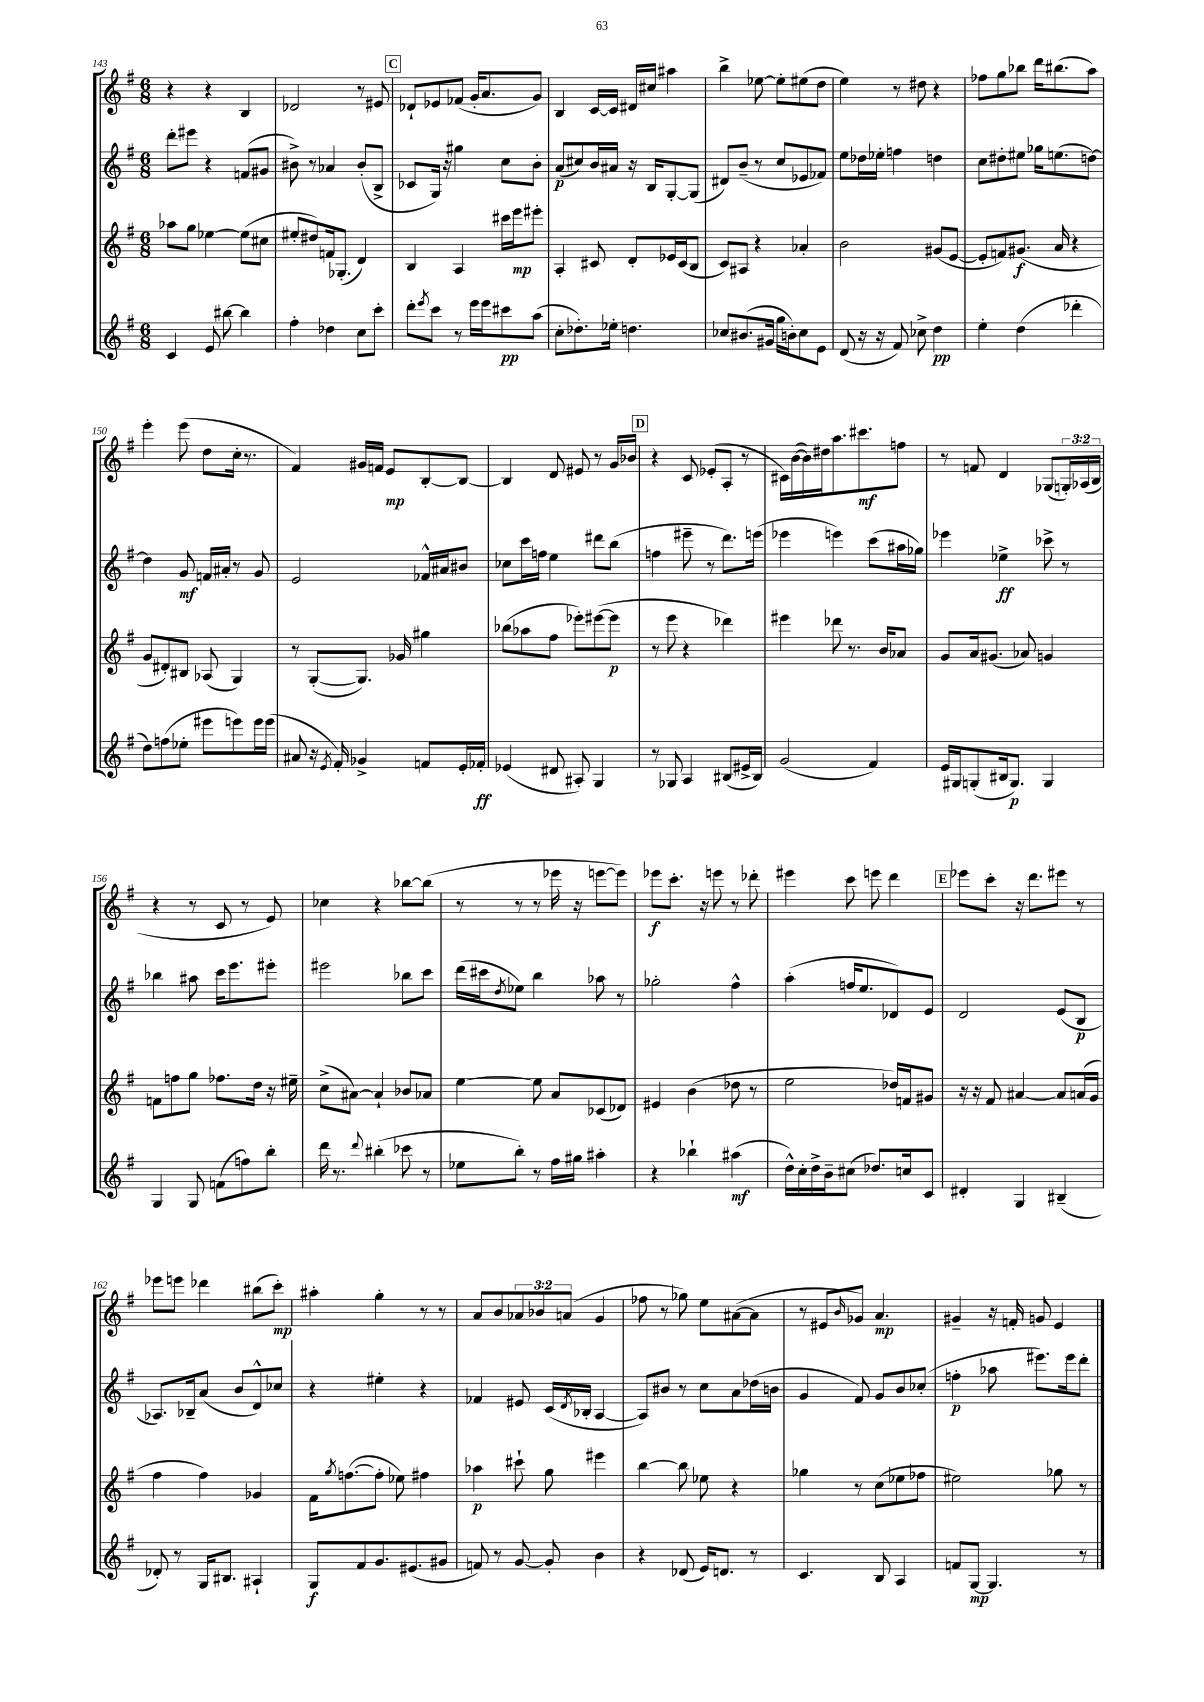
<<
\new StaffGroup <<
\new Staff = "s0" {
    \clef treble \key g \major \numericTimeSignature \time 6/8 \override Staff.TupletNumber.text = #tuplet-number::calc-fraction-text
    r4 r4 b4 |
    des'2 r8 eis'8 |
    \mark \markup { \box "C" } des'8-! ees'8 fes'8( g'16-. a'8. g'8) |
    b4 c'16~ c'16 dis'16 cis''16 ais''4 |
    b''4-> ees''8~ ees''8-. eis''8( d''8 |
    e''4) r8 dis''8 r4 |
    fes''8 g''8 bes''8 d'''16 bis''8.( a''8) |
    e'''4-. e'''8( d''8 c''16-. r8. |
    fis'4) gis'16 f'16 e'8\mp b8~-. b8~ |
    b4 d'8 eis'8 r8 g'16 bes'16 |
    \mark \markup { \box "D" } r4 c'8 ees'8-.( a8-. r8 |
    cis'16) b'16~( b'16) dis''16 a''8. cis'''8.\mf f''8 |
    r8 f'8 d'4 ges8( \tuplet 3/2 { g16-.) aes16( b16 } |
    r4 r8 c'8 r8 e'8) |
    ces''4 r4 bes''8~ bes''8( |
    r8 r8 r8 ees'''16 r16 e'''8~ e'''8) |
    ees'''8\f c'''8.-. r16 e'''8 r8 des'''8-. |
    eis'''4 c'''8 e'''8 d'''4 |
    \mark \markup { \box "E" } ees'''8 c'''8-. r16 d'''8. eis'''8 r8 |
    ees'''8 e'''8 des'''4 bis''8( c'''8-.\mp) |
    ais''4-. g''4-. r8 r8 |
    a'8 b'8 \tuplet 3/2 { aes'8 bes'8 a'8( } g'4 |
    fes''8 r8 ges''8) e''8 ais'8~( ais'8 |
    r8 eis'8 \grace { b'16 } ges'8) a'4.\mp |
    gis'4-- r16 f'16-. g'8 e'4 \bar "|." |
}
\new Staff = "s1" {
    \clef treble \key g \major \numericTimeSignature \time 6/8
    d'''8-. eis'''8 r4 f'8( gis'8 |
    bis'8->) r8 aes'4 bis'8-.( b8-> |
    \mark \markup { \box "C" } ces'8 g16) r16 gis''4 c''8 b'8-. |
    a'8\p( cis''8) b'16 ais'16 r16 b16 g8~-. g8( |
    dis'8) b'8--( r8 c''8 ees'8 fes'8) |
    e''8 des''16 ees''16-. f''4 d''4 |
    c''8 dis''8-. eis''8 ges''16 e''8.( d''8~) |
    d''4 g'8\mf f'16 ais'16-. r8 g'8 |
    e'2 fes'16-^ ais'16 bis'8 |
    ces''8 c'''16 f''16 e''4 dis'''8 b''8( |
    \mark \markup { \box "D" } f''4 eis'''8-- r8 d'''8.) e'''16( |
    ees'''4 e'''4) c'''8( ais''16 ges''16) |
    ees'''4 ees''4->\ff ces'''8-> r8 |
    bes''4 ais''8 c'''16 e'''8. eis'''8-. |
    eis'''2 bes''8 c'''8 |
    d'''16( cis'''16 \acciaccatura { d''8 } ees''8) b''4 aes''8 r8 |
    ges''2-. fis''4-^ |
    a''4-.( f''16 e''8. des'8) e'8 |
    \mark \markup { \box "E" } d'2 e'8( b8\p |
    aes8.) bes16-- a'8( b'8 d'8-^) ces''8 |
    r4 eis''4-. r4 |
    fes'4 eis'8 c'16( \acciaccatura { d'8 } bes16-. a4~ |
    a8) bis'8 r8 c''8 a'8 des''16( b'16 |
    g'4 fis'8) g'8 b'8 ces''8-.( |
    f''4-.\p aes''8 eis'''8.) eis'''16 d'''8-. \bar "|." |
}
\new Staff = "s2" {
    \clef treble \key g \major \numericTimeSignature \time 6/8
    aes''8 g''8 ees''4~ ees''8( cis''8 |
    eis''8-. dis''8) f'16 ges8.-.( d'4) |
    \mark \markup { \box "C" } b4 a4 cis'''16 e'''16\mp eis'''8-. |
    a4-. cis'8 d'8-. ees'16 cis'16( b8 |
    c'8) ais8 r4 aes'4-. |
    b'2 gis'8( e'8~ |
    e'8-. f'8) gis'8.\f( a'16 r4 |
    g'8 dis'8-.) bis8 aes8( g4) |
    r8 g8~-.( g8.) ges'16 gis''4 |
    bes''8( aes''8 fis''8 ees'''8-.) eis'''8~( eis'''8\p |
    \mark \markup { \box "D" } r8 e'''8 r4 des'''4) |
    eis'''4 des'''8 r8. b'16 aes'8 |
    g'8 a'16 gis'8.( aes'8) g'4 |
    f'8 f''8 g''8 fes''8. d''16 r16 eis''16-- |
    c''8->( ais'8~) ais'4-! bes'8 aes'8 |
    e''4~ e''8 a'8 ces'8( des'8) |
    eis'4 b'4( des''8 r8 |
    e''2 des''16) f'16 gis'8 |
    \mark \markup { \box "E" } r16 r16 fis'8 ais'4~ ais'8 a'16( g'16 |
    fis''4 fis''4) ges'4 |
    fis'16 \acciaccatura { g''8 } f''8.~( f''8-. ees''8) fis''4 |
    aes''4\p cis'''8-! g''8 eis'''4 |
    b''4~ b''8 ees''8 r4 |
    ges''4 r8 c''8( ees''8 fes''8 |
    eis''2) ges''8 r8 \bar "|." |
}
\new Staff = "s3" {
    \clef treble \key g \major \numericTimeSignature \time 6/8
    c'4 e'8 bis''8~ bis''4 |
    fis''4-. des''4 c''8 c'''8-. |
    \mark \markup { \box "C" } d'''8-. \acciaccatura { e'''8 } c'''8 r8 e'''16 e'''16 cis'''8\pp a''8( |
    c''8-. des''8.-.) ees''16-. d''4. |
    ces''8 bis'8.( gis'16 g''16 b'16-.) ces''8 e'8 |
    d'8( r16 r16 fis'8) ces''8-> d''4\pp |
    e''4-. d''4( des'''4-. |
    d''8) f''8( ees''8-. eis'''8 e'''8) e'''16 e'''16( |
    ais'8 r16 \acciaccatura { e'8 } fis'16-.) ges'4-> f'8 e'16-. fes'16-.\ff |
    ees'4( dis'8 ais8-.) g4 |
    \mark \markup { \box "D" } r8 ges8 a4 bis8( eis'16-> bis16) |
    g'2( fis'4) |
    e'16 gis16 g8-.( bis16 g8.\p) g4 |
    g4 g8 f'8( f''8) b''8-. |
    d'''16 r8. \appoggiatura { d'''8 } bis''4-.( ces'''8 r8 |
    ees''8 b''8-.) r8 fis''16 gis''16 ais''4-. |
    r4 bes''4-! ais''4\mf( |
    d''16-^) c''16-. d''16-> b'16-- cis''8( des''8.) c''16 c'8 |
    \mark \markup { \box "E" } dis'4-. g4 bis4--( |
    des'8-.) r8 g16 bis8. ais4-! |
    g8\f fis'8 g'8. eis'8.( gis'8 |
    f'8) r8 g'8~ g'8-. b'4 |
    r4 des'8( e'16) d'8. r8 |
    c'4. b8 a4 |
    f'8 g8~\mp g4. r8 \bar "|." |
}
>>
>>
\layout { \context { \Score currentBarNumber = #143 } }
